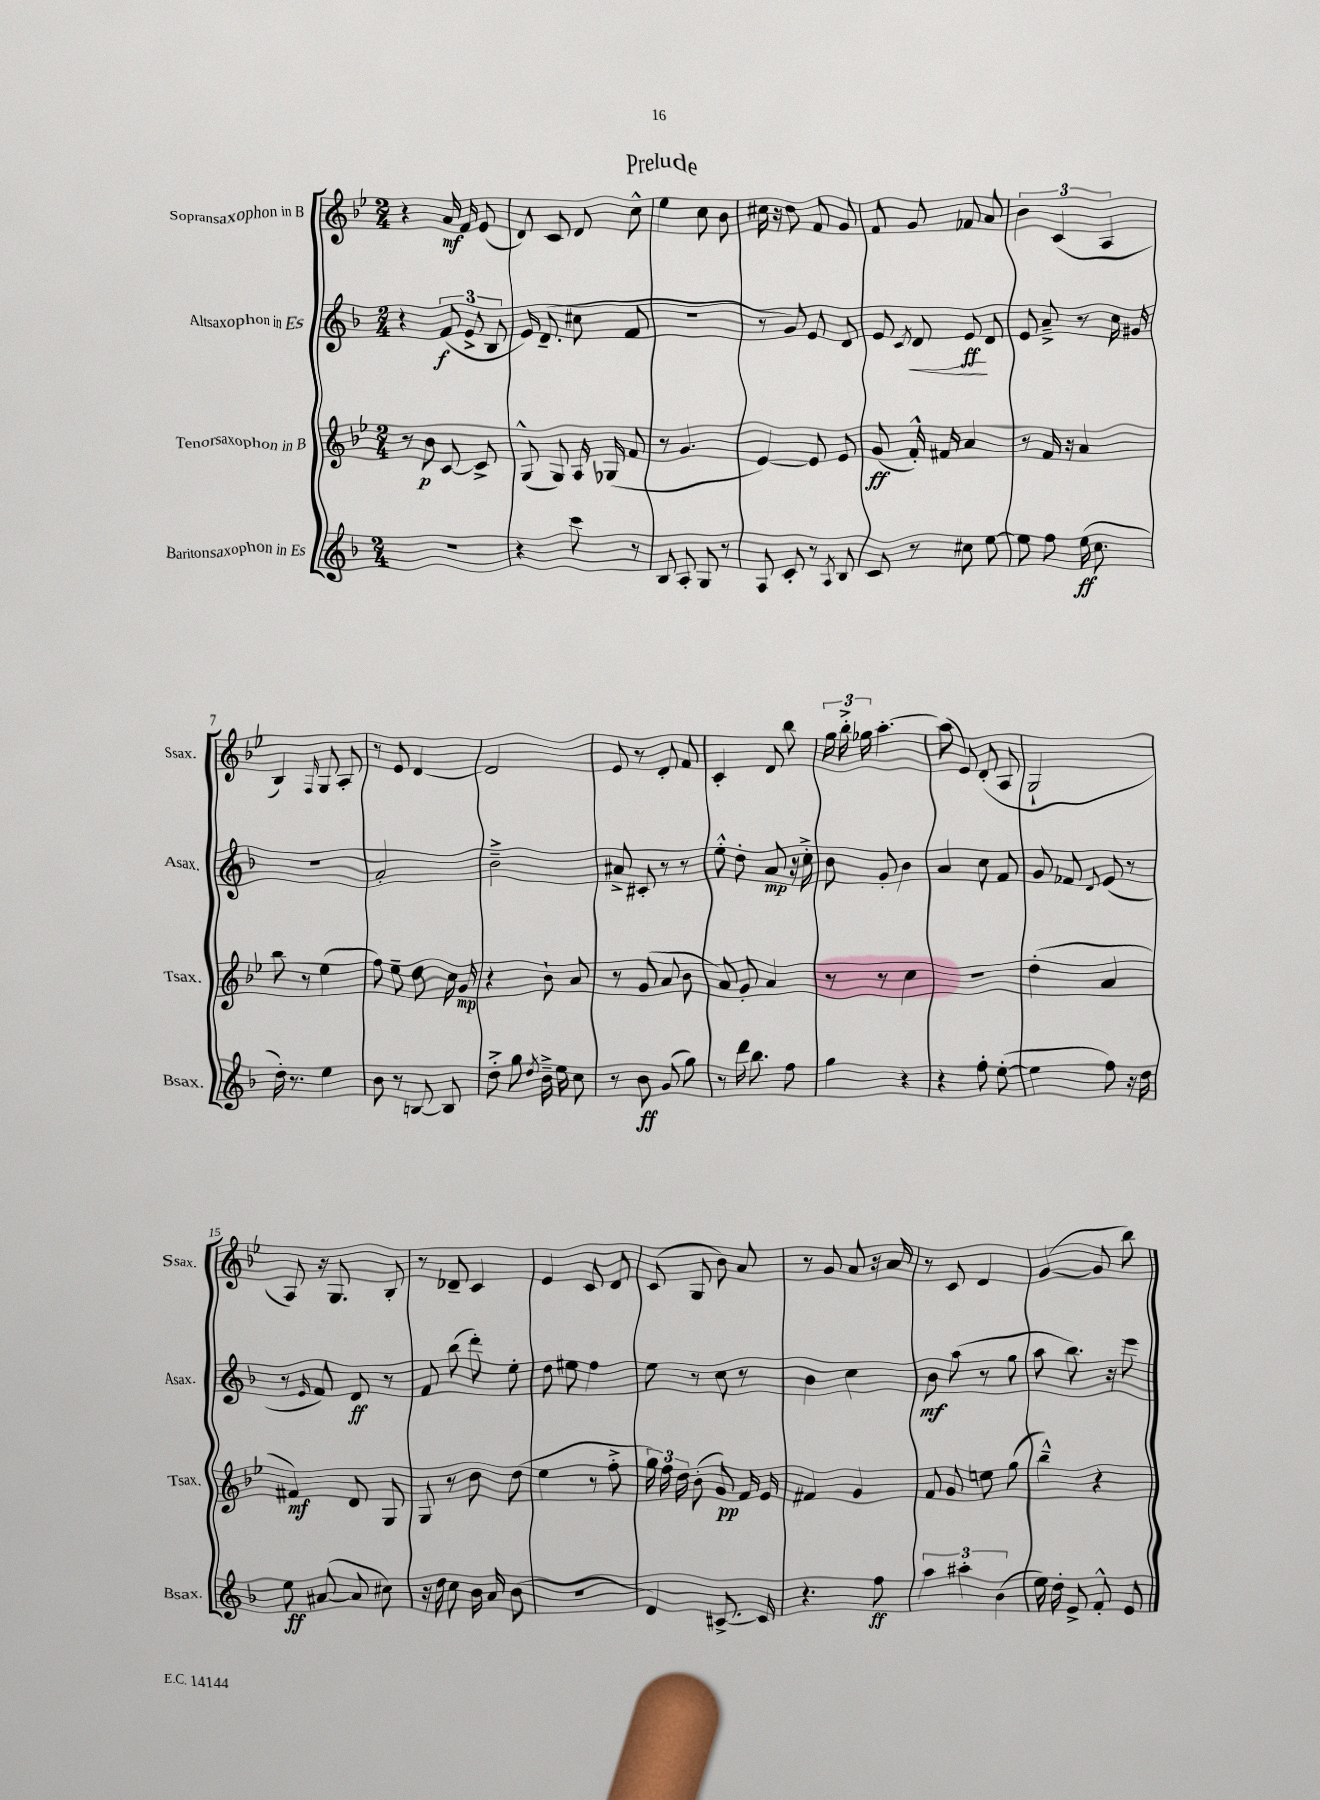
\header { title = "Prelude" }
<<
\new StaffGroup <<
\new Staff = "s0" \with { instrumentName = "Sopransaxophon in B" shortInstrumentName = "Ssax." } {
    \clef treble \key bes \major \numericTimeSignature \time 2/4
    \autoBeamOff r4 a'16\mf f'16 ees'8( |
    d'8) c'8 d'8 c''8-^ |
    ees''4 c''8 bes'8 |
    cis''16 r16 d''8 f'8 g'8 |
    f'8 g'8 fes'8 a'8 |
    \tuplet 3/2 { bes'4 c'4( a4 } |
    bes4) \grace { f16 } g8 a8-. |
    r8 ees'8 d'4~ |
    d'2 |
    ees'8 r8 d'8-. f'8 |
    c'4-. d'8 bes''8 |
    \tuplet 3/2 { g''16 bes''16-.-> ges''16 } a''4.~-. |
    a''8( ees'8) d'8-.( a8 |
    g2-! |
    a8) r16 g8. bes8-. |
    r8 des'8-- c'4 |
    ees'4 c'8 d'8 |
    c'8( g8 bes'8) a'8 |
    r8 g'8 a'8 r16 a'16 |
    r8 c'8 d'4 |
    g'4~( g'8 bes''8) \bar "|." |
}
\new Staff = "s1" \with { instrumentName = "Altsaxophon in Es" shortInstrumentName = "Asax." } {
    \clef treble \key f \major \numericTimeSignature \time 2/4
    \autoBeamOff r4 \tuplet 3/2 { f'8\f( e'8-> bes8 } |
    e'16) d'8.--( cis''8 f'8 |
    R2 |
    r8 g'8) e'8 d'8 |
    e'8 \acciaccatura { c'8 } d'8\< e'8\ff\! d'8 |
    e'8 a'8---> r8 c''16 gis'16 |
    r2 |
    a'2-. |
    bes'2---> |
    ais'8-> cis'8-. r8 r8 |
    e''8-.-^ d''8-. a'8\mp r16 c''16-.-> |
    bes'8 g'8-. bes'4 |
    a'4 c''8 f'8 |
    g'8 fes'8 \appoggiatura { d'8 } e'8( r8 |
    r8 \grace { e'16 } f'8) d'8\ff r8 |
    f'8 bes''8( d'''8-.) e''8-. |
    d''8 eis''8 f''4 |
    e''8 r8 c''8 r8 |
    bes'4 c''4 |
    bes'8\mf a''8( r8 g''8 |
    a''8 bes''8.) r16 e'''8 \bar "|." |
}
\new Staff = "s2" \with { instrumentName = "Tenorsaxophon in B" shortInstrumentName = "Tsax." } {
    \clef treble \key bes \major \numericTimeSignature \time 2/4
    \autoBeamOff r8 bes'8\p c'8~ c'8-> |
    g8-^( g8) a16 ges16( f'8 |
    r8 g'4. |
    ees'4~) ees'8 ees'8 |
    g'8\ff( f'16-.-^) fis'16 a'4 |
    r8 f'16 r16 a'4 |
    bes''8 r8 ees''4( |
    f''8) ees''8-- d''8 c''16 g'16\mp |
    r4 bes'8-! a'8 |
    r8 g'8( a'8 bes'8 |
    a'8) g'8-. a'4 |
    r8 r8 c''4 |
    R2 |
    d''4-.( a'4 |
    fis'4\mf) d'8 g8 |
    g8 r8 bes'8 d''8( |
    ees''4 r8 f''8-.-> |
    \tuplet 3/2 { g''16) f''16 d''16 } bes'8-.( g'8\pp) f'16 ees'16 |
    fis'4 g'4 |
    f'8 g'8 e''8 g''8( |
    bes''4---^) r4 \bar "|." |
}
\new Staff = "s3" \with { instrumentName = "Baritonsaxophon in Es" shortInstrumentName = "Bsax." } {
    \clef treble \key f \major \numericTimeSignature \time 2/4
    \autoBeamOff R2 |
    r4 c'''8 r8 |
    bes8 a8-. g8 r8 |
    a8 c'8-. r8 \acciaccatura { a8 } bes8 |
    c'8 r8 cis''8 e''8~ |
    e''8 f''8 e''16\ff( c''8. |
    d''16-.) r8. e''4 |
    bes'8 r8 b8~ b8 |
    d''8-.-> g''8 \acciaccatura { d''8 } bes'16---> e''16 c''8 |
    r8 bes'8\ff g'8( g''8) |
    r8 d'''16 bes''8. f''8 |
    g''4 r4 |
    r4 f''8-. e''8~-.( |
    e''4 f''8) r16 d''16 |
    e''8\ff ais'8~( ais'8 cis''8) |
    r16 d''16 c''8 bes'16 a'16 bes'8( |
    R2 |
    d'4) cis'8.~-> cis'16 |
    r4. f''8\ff |
    \tuplet 3/2 { a''4 ais''4-. bes'4( } |
    e''16) d''16-. e'8-> f'8-.-^ e'8 \bar "|." |
}
>>
>>
